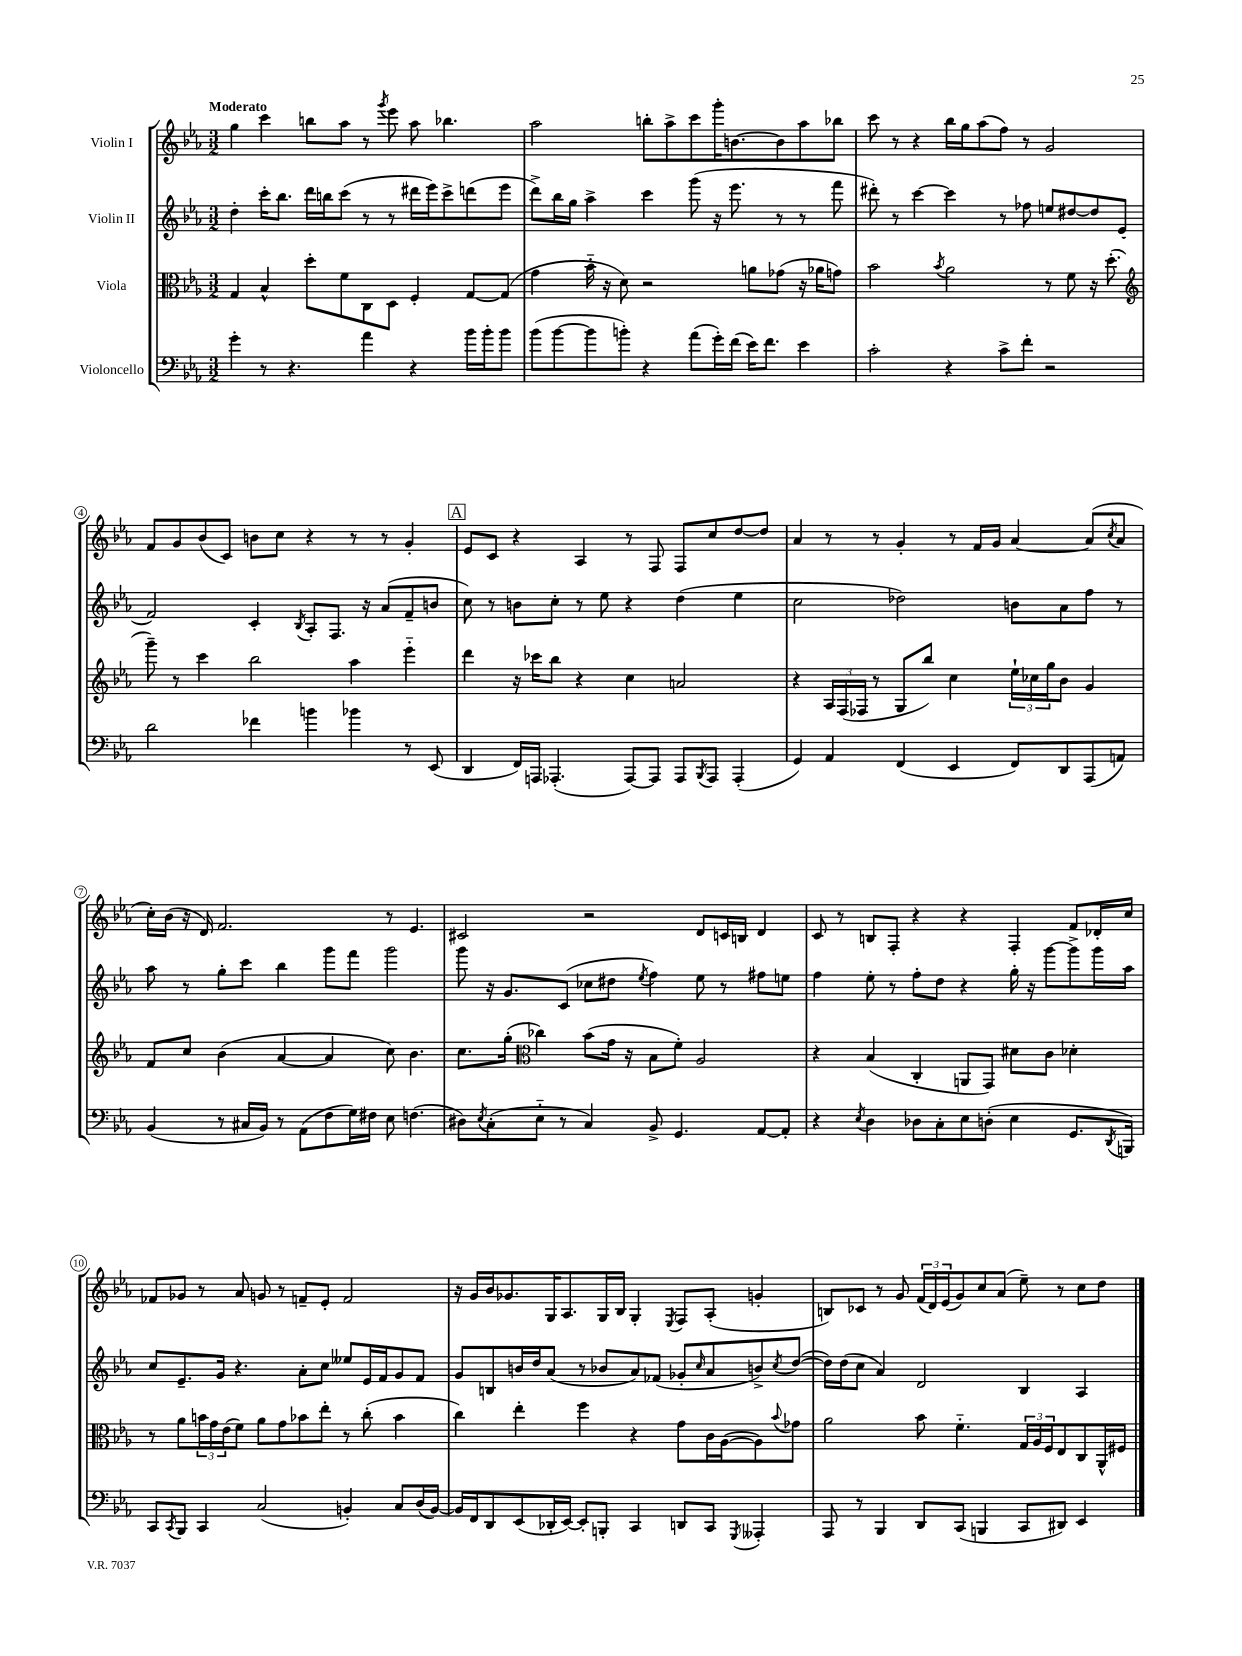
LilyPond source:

<<
\new StaffGroup <<
\new Staff = "s0" \with { instrumentName = "Violin I" } {
    \clef treble \key ees \major \numericTimeSignature \time 3/2 \tempo "Moderato"
    g''4 c'''4 b''8 aes''8 r8 \acciaccatura { g'''8 } ees'''8 aes''8 bes''4. |
    aes''2 b''8-. aes''8-> c'''8 g'''16-. b'8.~ b'8 aes''8 bes''8 |
    c'''8 r8 r4 bes''16 g''16 aes''8( f''8) r8 g'2 |
    f'8 g'8 bes'8( c'8) b'8 c''8 r4 r8 r8 g'4-. |
    \mark \markup { \box "A" } ees'8 c'8 r4 aes4 r8 f8 f8 c''8 d''8~ d''8 |
    aes'4 r8 r8 g'4-. r8 f'16 g'16 aes'4~ aes'8( \acciaccatura { c''8 } aes'8 |
    c''16-.) bes'16( r16 d'16) f'2. r8 ees'4. |
    cis'2 r2 d'8 c'16 b16 d'4 |
    c'8 r8 b8 f8-. r4 r4 f4-. f'8 des'16-. c''16 |
    fes'8 ges'8 r8 aes'8 g'8 r8 f'8-- ees'8-. f'2 |
    r16 g'16 bes'16 ges'8. g16 aes8. g16 bes16 g4-. \acciaccatura { ees8 } f8 aes8-.( g'4-. |
    b8) ces'8 r8 g'8 \tuplet 3/2 { f'16( d'16) ees'16( } g'8) c''8 aes'8( ees''8--) r8 c''8 d''8 \bar "|." |
}
\new Staff = "s1" \with { instrumentName = "Violin II" } {
    \clef treble \key ees \major \numericTimeSignature \time 3/2
    d''4-. c'''16-. bes''8. d'''16 b''16 c'''8( r8 r8 dis'''16 ees'''16) c'''8-> d'''8( ees'''8 |
    d'''8->) bes''16 g''16 aes''4-> c'''4 g'''8( r16 ees'''8. r8 r8 f'''8 |
    dis'''8-.) r8 c'''4~ c'''4 r8 fes''8 e''8 dis''8~ dis''8 ees'8( |
    f'2) c'4-. \acciaccatura { bes8 } aes8-. f8. r16 aes'8( f'8-- b'8 |
    \mark \markup { \box "A" } c''8) r8 b'8 c''8-. r8 ees''8 r4 d''4( ees''4 |
    c''2 des''2) b'8 aes'8 f''8 r8 |
    aes''8 r8 g''8-. c'''8 bes''4 g'''8 f'''8 g'''2 |
    g'''8 r16 g'8. c'8( ces''8 dis''8 \acciaccatura { ees''8 } f''4) ees''8 r8 fis''8 e''8 |
    f''4 ees''8-. r8 f''8-. d''8 r4 g''16-. r16 g'''8~ g'''8-> g'''16 aes''16 |
    c''8 ees'8.-- g'16 r4. aes'8-. c''8 eeses''8 ees'16 f'16 g'8 f'8 |
    g'8 b8 b'16 d''16 aes'8( r8 bes'8 aes'8) fes'8( ges'8-. \grace { c''16 } aes'8 b'8->) \acciaccatura { c''8 } d''8~( |
    d''16) d''16( c''8 aes'4) d'2 bes4 aes4 \bar "|." |
}
\new Staff = "s2" \with { instrumentName = "Viola" } {
    \clef alto \key ees \major \numericTimeSignature \time 3/2
    g4 bes4-^ d''8-. f'8 c8 d8 f4-. g8~ g8( |
    g'4 bes'16-_ r16 d'8) r2 a'8 ges'8( r16 aes'16 g'8) |
    bes'2 \acciaccatura { bes'8 } aes'2 r8 f'8 r16 d''8.-.( |
    \clef treble g'''8--) r8 c'''4 bes''2 aes''4 ees'''4-_ |
    \mark \markup { \box "A" } d'''4 r16 ces'''16 bes''8 r4 c''4 a'2 |
    r4 \tuplet 3/2 { aes16 f16( fes16 } r8 g8 bes''8) c''4 \tuplet 3/2 { ees''16-! ces''16 g''16 } bes'8 g'4 |
    f'8 c''8 bes'4( aes'4~ aes'4 c''8) bes'4. |
    c''8. g''16-.( \clef alto ces''4) bes'8( g'16 r16 bes8 f'8-.) aes2 |
    r4 bes4( c4-. a,8 g,8) dis'8 c'8 des'4-. |
    r8 aes'8 \tuplet 3/2 { b'16 g'16 ees'16( } f'8) aes'8 g'8 bes'8 ees''8-. r8 c''8-.( bes'4 |
    c''4) ees''4-. f''4 r4 g'8 c'16 aes16~( aes8) \appoggiatura { bes'8 } ges'8 |
    aes'2 bes'8 f'4.-_ \tuplet 3/2 { g16 aes16 f16 } ees8 c8 aes,16-^ fis16 \bar "|." |
}
\new Staff = "s3" \with { instrumentName = "Violoncello" } {
    \clef bass \key ees \major \numericTimeSignature \time 3/2
    g'4-. r8 r4. aes'4 r4 bes'16 bes'16-. bes'8 |
    bes'8( bes'8~ bes'8 b'8-.) r4 aes'8( g'16-.) f'16( ees'16) f'8. ees'4 |
    c'2-. r4 c'8-> f'8-. r2 |
    d'2 fes'4 b'4 bes'4 r8 ees,8( |
    \mark \markup { \box "A" } d,4 f,16) a,,16 aes,,4.-.( aes,,8~) aes,,8 aes,,8 \acciaccatura { bes,,8 } aes,,8 aes,,4-.( |
    g,4) aes,4 f,4( ees,4 f,8) d,8 aes,,8( a,8) |
    bes,4( r8 cis16 bes,16) r8 aes,8( f8 g16) fis16 ees8 f4.( |
    dis8) \acciaccatura { ees8 } c8-.( ees8-_ r8 c4) bes,8-> g,4. aes,8~ aes,8-. |
    r4 \acciaccatura { ees8 } d4 des8 c8-. ees8 d8-.( ees4 g,8. \acciaccatura { d,8 } b,,16) |
    c,8 \acciaccatura { c,8 } bes,,8 c,4 c2( b,4-.) c8 d16( b,16~) |
    b,16 f,16 d,8 ees,8( des,16-. ees,16~) ees,8-. b,,8-. c,4 d,8 c,8 \acciaccatura { g,,8 } aeses,,4-. |
    aes,,8 r8 bes,,4 d,8 c,8( b,,4 c,8 dis,8) ees,4 \bar "|." |
}
>>
>>
\layout { \context { \Score \override BarNumber.stencil = #(make-stencil-circler 0.1 0.3 ly:text-interface::print) } }
